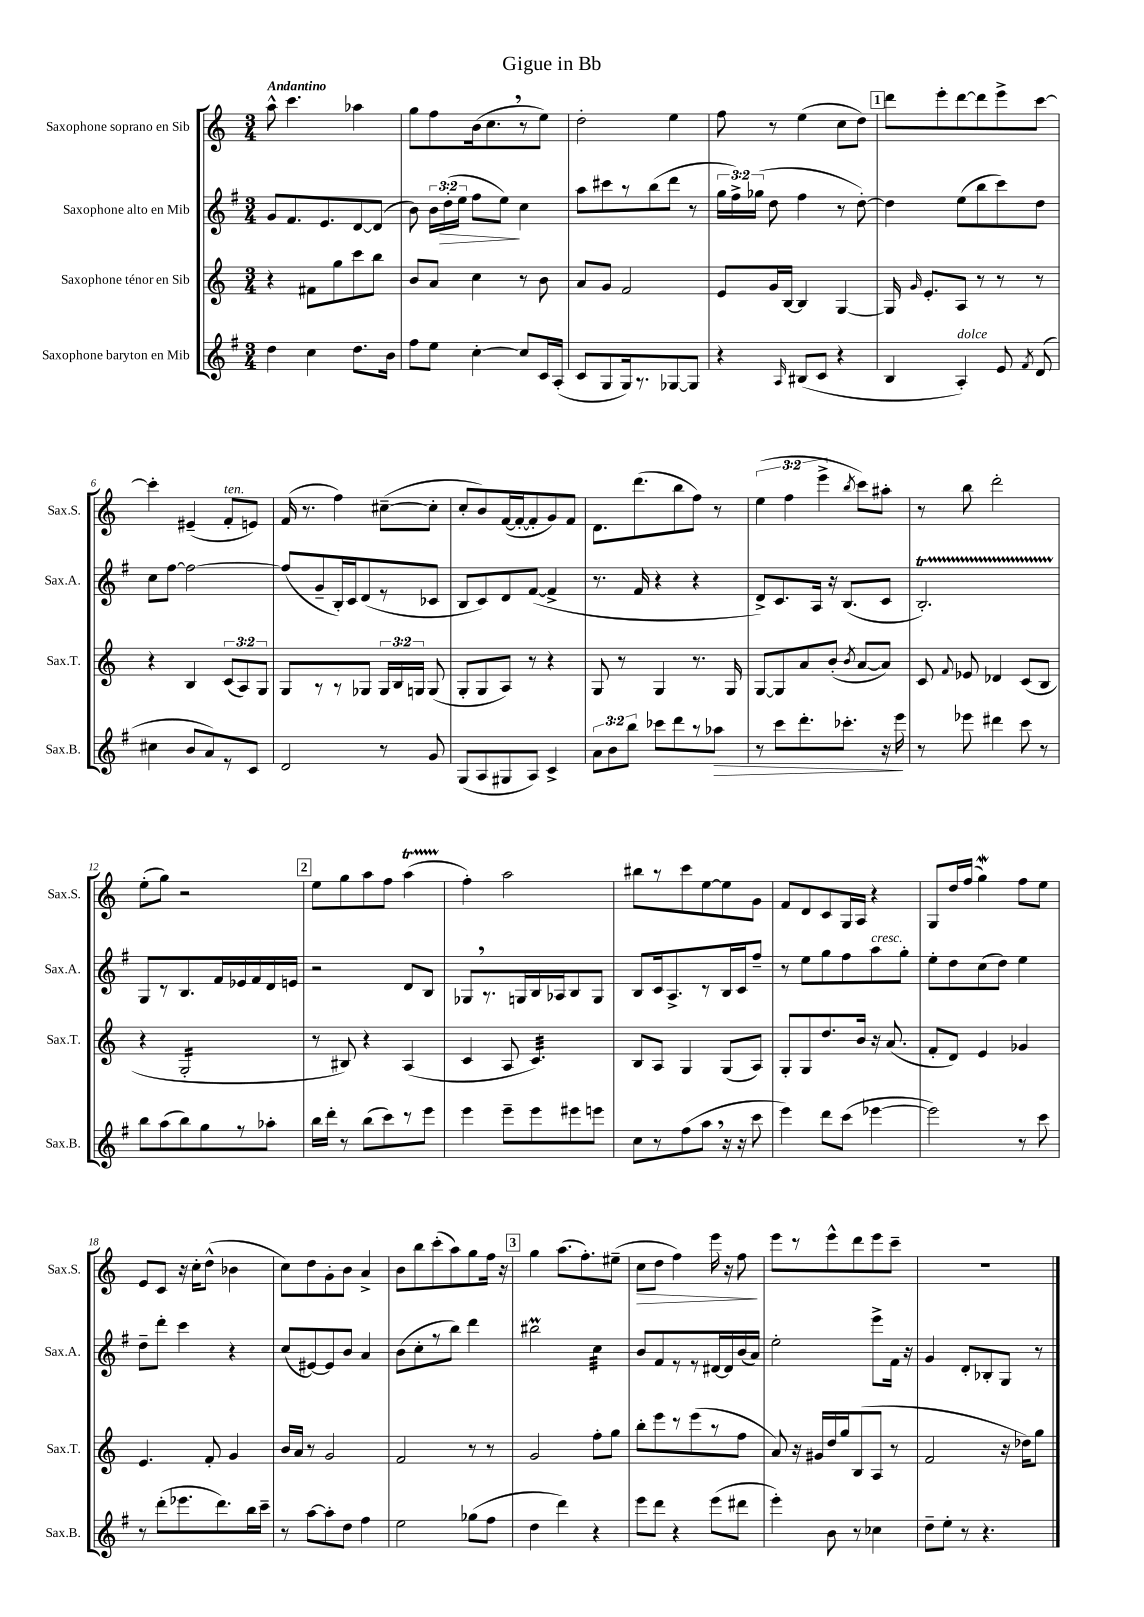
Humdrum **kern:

**kern	**kern	**kern	**kern
*staff4	*staff3	*staff2	*staff1
*clefG2	*clefG2	*clefG2	*clefG2
*k[f#]	*k[]	*k[f#]	*k[]
*M3/4	*M3/4	*M3/4	*M3/4
4dd	4r	8g	8aa^^
.	.	8.f#	4.ccc
4cc	8f#	.	.
.	.	8.e	.
.	8gg	.	.
8.dd	8ccc	[8d	4aa-
.	8bb	(8d]	.
16b	.	.	.
=	=	=	=
8ff#	8b	8b)	8gg
8ee	8a	24b	8ff
.	.	(24dd'	.
.	.	24ee	.
[4cc'	4cc	8ff#	(16b
.	.	.	8.cc
.	.	8ee)	.
8cc]	8r	4cc	8r
16c	8b	.	8ee)
(16A'	.	.	.
=	=	=	=
8c	8a	8aa	2dd'
8G	8g	8ccc#	.
16G)	2f	8r	.
8.r	.	.	.
.	.	(8bb	.
[8G-	.	8ddd	4ee
8G-]	.	8r	.
=	=	=	=
4r	8e	24gg	8ff
.	.	24ff#^)	.
.	.	(24gg-	.
.	16g	8dd	8r
.	[16B	.	.
16qqA	.	.	.
(8B#	4B]	4ff#	(4ee
8c	.	.	.
4r	[4G	8r	8cc
.	.	[8dd')	8dd)
=	=	=	=
4B	16G]	4dd]	8ddd
.	16qqg	.	.
.	8.e'	.	.
.	.	.	8eee'
4A')	8A	(8ee	[8ddd
.	8r	8bb	8ddd]
8e	8r	8ccc)	8eee^
8qf#	.	.	.
(8d	8r	8dd	[8ccc
=	=	=	=
4cc#	4r	8cc	4ccc']
.	.	[8ff#	.
8b	4B	2ff#_	(4e#~
8a)	.	.	.
8r	(12c	.	8f'
.	12A)	.	.
8c	.	.	8e)
.	12G	.	.
=	=	=	=
2d	8G	(8ff#]	(16f
.	.	.	8.r
.	8r	8g~	.
.	8r	16B')	4ff)
.	.	16c	.
.	8G-	(8d	.
8r	24G-	8r	([8cc#~
.	24B	.	.
.	24G	.	.
8g	(8G	8c-	8cc#']
=	=	=	=
(8G	8G'	8B	8cc'
8A	8G	8c)	8b)
8G#	8A)	8d	([16f
.	.	.	16f'_
8A)	8r	([8f#	8f']
4c^	4r	4f#^]	8g)
.	.	.	8f
=	=	=	=
12a	8G	8.r	8.d
12b	.	.	.
.	8r	.	.
12bb	.	.	.
.	.	16f#	(8.ddd
8ccc-	4G	4r	.
8ddd	.	.	8bb
8r	8.r	4r	8ff)
8aa-	.	.	8r
.	16G	.	.
=	=	=	=
8r	[8G	8d^)	(6ee
8ccc	8G]	8.c	.
.	.	.	6ff
8.ddd'	8a	.	.
.	.	16A	.
.	.	.	6eee^
.	(8b'	16r	.
8.ccc-'	.	(8.B	.
.	8qb	.	8qbb
.	[8a	.	8ccc)
16r	8a])	8c	8aa#'
16eee	.	.	.
=	=	=	=
8r	8c	2.B')	8r
.	8qqf	.	.
8eee-	8e-	.	8bb
4ddd#	4d-	.	2ddd'
8ccc	(8c	.	.
8r	8B	.	.
=	=	=	=
8bb	4r	8G	(8ee'
(8aa	.	8r	8gg)
8bb)	2G'	8.B	2r
8gg	.	.	.
.	.	16f#	.
8r	.	16e-	.
.	.	16f#	.
8aa-'	.	16d	.
.	.	16e	.
=	=	=	=
16bb	8r	2r	8ee
16ddd'	.	.	.
8r	8B#)	.	8gg
(8bb	4r	.	8aa
8ccc)	.	.	8ff
8r	(4A	8d	(4aa
8eee	.	8B	.
=	=	=	=
4eee	4c	8G-	4ff')
.	.	8.r	.
8eee~	8A	.	2aa
.	.	16G	.
8eee	4.c)	16B	.
.	.	16A-	.
8eee#	.	8B	.
8eee	.	8G	.
=	=	=	=
8cc	8B	8B	8bb#
8r	8A	16c	8r
.	.	8.A^	.
(8ff#	4G	.	8ccc
8aa	.	8r	[8ee
16r	(8G	16B	8ee]
16r	.	16c	.
8ccc	8A)	8ff#~	8g
=	=	=	=
4eee)	8G'	8r	8f
.	8G	8ee	8d
8ddd	8.dd	8gg	8c
(8ccc	.	8ff#	16G
.	16b	.	16A
[4eee-	16r	8aa	4r
.	(8.a	.	.
.	.	8gg'	.
=	=	=	=
2eee-])	8f'	8ee'	8G
.	8d)	8dd	16dd
.	.	.	(16ff
.	4e	(8cc	4gg)
.	.	8dd)	.
8r	4g-	4ee	8ff
8ccc	.	.	8ee
=	=	=	=
8r	4.e	8dd~	8e
(8ddd'	.	8ddd'	8c
8.eee-	.	4ccc	16r
.	.	.	16cc'
.	8f'	.	(8dd^^
8.ddd)	.	.	.
.	4g	4r	4b-
16bb	.	.	.
16ccc~	.	.	.
=	=	=	=
8r	16b	(8cc	8cc)
.	16a	.	.
[8aa	8r	[8e#)	8dd
8aa']	2g	8e#]	8g'
8dd	.	8b	8b
4ff#	.	4a	4a^
=	=	=	=
2ee	2f	(8b	8b
.	.	8cc'	8bb
.	.	8r	(8ccc'
.	.	8bb)	8aa)
(8gg-	8r	4ddd	8gg
8ff#	8r	.	16ff
.	.	.	16r
=	=	=	=
4dd	2g	2bb#	4gg
4ddd)	.	.	(8.aa
.	.	.	8.ff')
4r	8ff'	4cc	.
.	8gg	.	(8ee#~
=	=	=	=
8eee	8bb'	8b	8cc
8ddd	8eee	8f#	8dd
4r	8r	8r	4ff)
.	(8eee	8r	.
(8eee	8r	[16d#	16eee
.	.	16d#]	16r
8ddd#	8ff	(16b	8ff
.	.	16a)	.
=	=	=	=
4eee')	8a)	2ee'	8eee
.	16r	.	8r
.	16g#	.	.
8b	16dd	.	8eee^^
.	16gg	.	.
8r	(8B	.	8ddd
4cc-	8A	8eee^	8eee
.	8r	16f#	8ccc~
.	.	16r	.
=	=	=	=
8dd~	2f	4g	2.r
8ee'	.	.	.
8r	.	8d'	.
4.r	.	8B-'	.
.	16r	8G	.
.	16dd-)	.	.
.	8gg	8r	.
==	==	==	==
*-	*-	*-	*-
